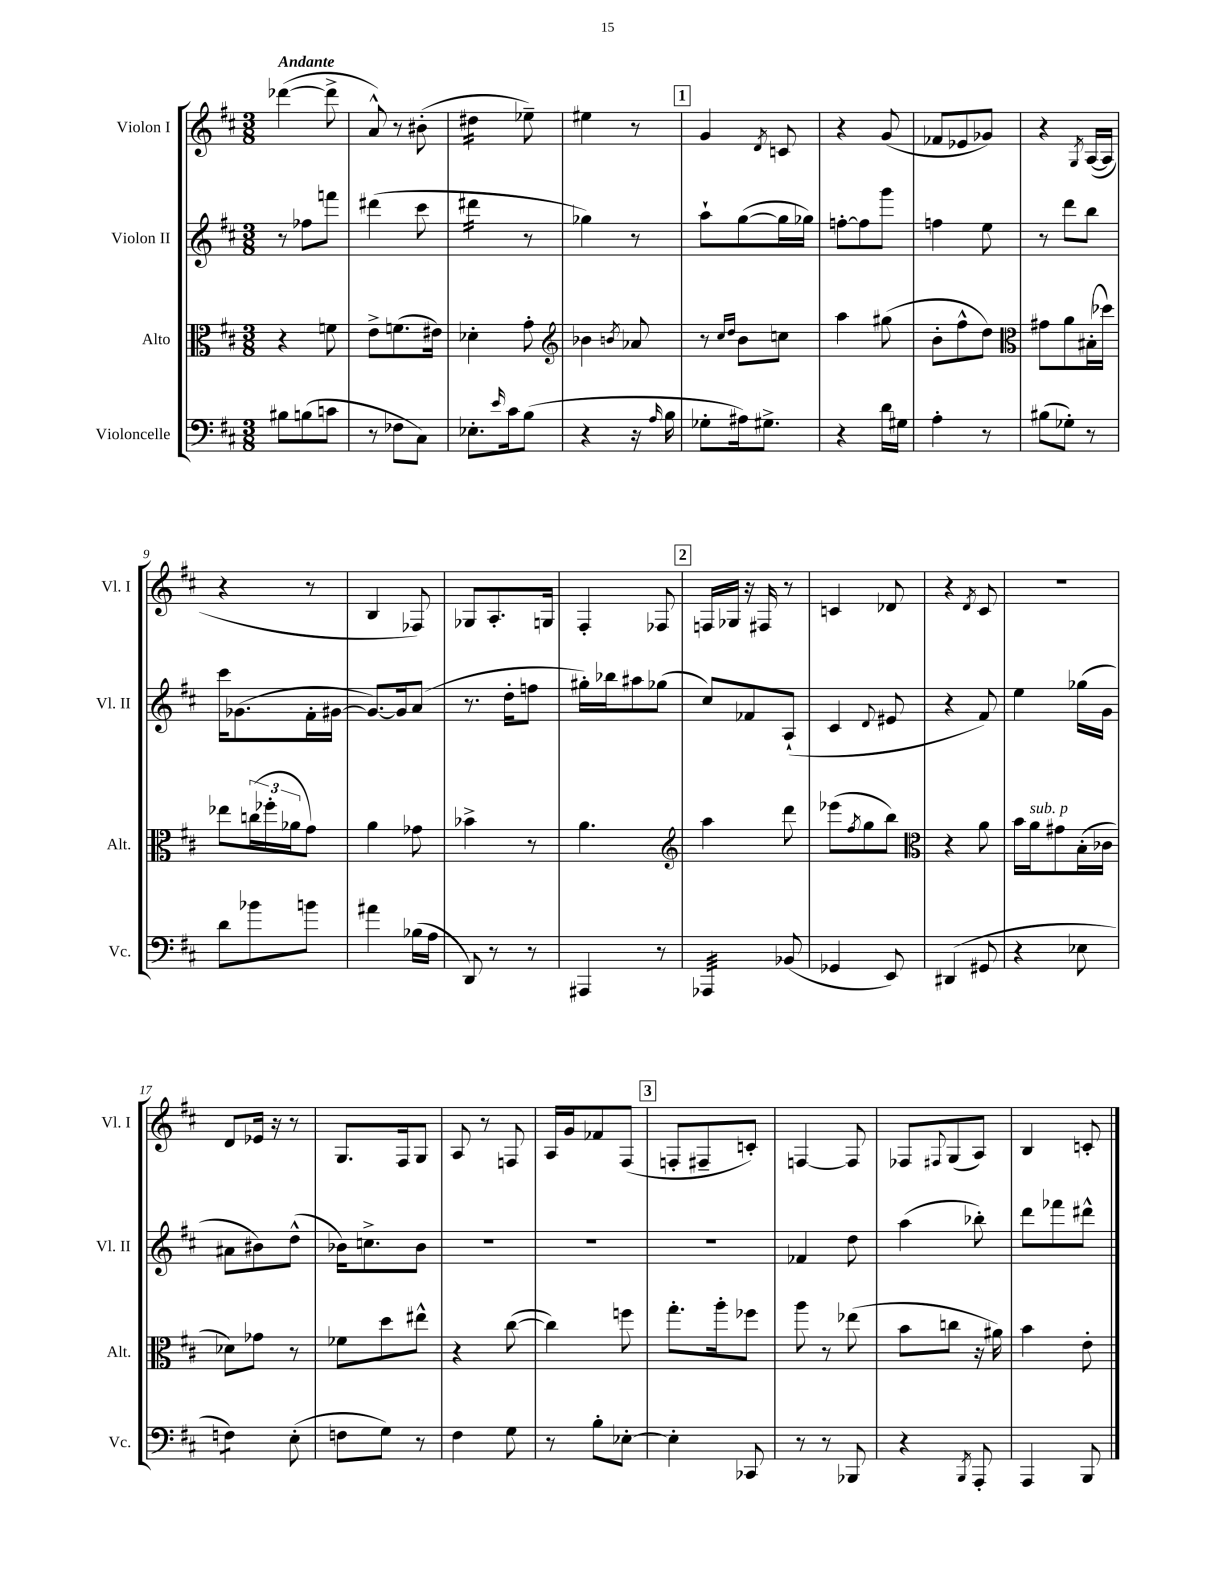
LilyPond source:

<<
\new StaffGroup <<
\new Staff = "s0" \with { instrumentName = "Violon I" shortInstrumentName = "Vl. I" } {
    \clef treble \key d \major \numericTimeSignature \time 3/8 \tempo "Andante"
    des'''4~( des'''8-> |
    a'8-^) r8 bis'8-.( |
    dis''4:16 ees''8--) |
    eis''4 r8 |
    \mark \markup { \box "1" } g'4 \acciaccatura { d'8 } c'8 |
    r4 g'8( |
    fes'8 ees'8 ges'8) |
    r4 \acciaccatura { g8 } a16~( a16 |
    r4 r8 |
    b4 fes8) |
    ges8 a8.-. g16 |
    fis4-. fes8 |
    \mark \markup { \box "2" } f16 ges16 r16 fis16 r8 |
    c'4 des'8 |
    r4 \acciaccatura { d'8 } cis'8 |
    R4. |
    d'8 ees'16 r16 r8 |
    g8. fis16 g8 |
    a8 r8 f8 |
    a16 g'16 fes'8 fis8( |
    \mark \markup { \box "3" } f8-. fis8-- c'8-.) |
    f4~ f8 |
    fes8 \appoggiatura { fis8 } g8( a8) |
    b4 c'8-. \bar "|." |
}
\new Staff = "s1" \with { instrumentName = "Violon II" shortInstrumentName = "Vl. II" } {
    \clef treble \key d \major \numericTimeSignature \time 3/8
    r8 fes''8 f'''8 |
    dis'''4( cis'''8 |
    dis'''4:16 r8 |
    ges''4) r8 |
    \mark \markup { \box "1" } a''8-! g''8~( g''16 ges''16) |
    f''8~-. f''8 g'''8 |
    f''4 e''8 |
    r8 d'''8 b''8 |
    cis'''16 ges'8.( fis'16-. gis'16~ |
    gis'8.~) gis'16 a'8( |
    r8. d''16-. f''8 |
    gis''16-.) bes''16 ais''8 ges''8( |
    \mark \markup { \box "2" } cis''8) fes'8 a8-!( |
    cis'4 \appoggiatura { d'8 } eis'8 |
    r4 fis'8) |
    e''4 ges''16( g'16 |
    ais'8 bis'8) d''8-^( |
    bes'16) c''8.-> bes'8 |
    R4. |
    R4. |
    \mark \markup { \box "3" } R4. |
    fes'4 d''8 |
    a''4( bes''8-.) |
    d'''8 fes'''8 dis'''8-^ \bar "|." |
}
\new Staff = "s2" \with { instrumentName = "Alto" shortInstrumentName = "Alt." } {
    \clef alto \key d \major \numericTimeSignature \time 3/8
    r4 f'8 |
    e'8-> f'8.( eis'16) |
    des'4-. g'8-. |
    \clef treble bes'4 \acciaccatura { b'8 } aes'8 |
    \mark \markup { \box "1" } r8 \grace { cis''16 d''16 } b'8 c''8 |
    a''4 gis''8( |
    b'8-. fis''8-^ d''8) |
    \clef alto gis'8 a'8 bis16-.( des''16) |
    ees''8 \tuplet 3/2 { c''16( fes''16-. aes'16 } g'8) |
    a'4 ges'8 |
    bes'4-> r8 |
    a'4. |
    \mark \markup { \box "2" } \clef treble a''4 d'''8 |
    ees'''8( \acciaccatura { fis''8 } g''8 b''8) |
    \clef alto r4 a'8 |
    b'16 a'16^\markup { \italic "sub. p" } gis'8 b16-.( ces'16 |
    des'8) ges'8 r8 |
    fes'8 d''8 eis''8-^ |
    r4 cis''8~( |
    cis''4) f''8 |
    \mark \markup { \box "3" } g''8.-. a''16-. fes''8 |
    a''8 r8 ees''8( |
    b'8 c''8 r16 ais'16) |
    b'4 e'8-. \bar "|." |
}
\new Staff = "s3" \with { instrumentName = "Violoncelle" shortInstrumentName = "Vc." } {
    \clef bass \key d \major \numericTimeSignature \time 3/8
    bis8 b8( c'8 |
    r8 fes8 cis8) |
    ees8.-. \grace { e'16 } cis'16 b8( |
    r4 r16 \grace { a16 } b16 |
    \mark \markup { \box "1" } ges8-. ais16) gis8.-> |
    r4 d'16 gis16 |
    a4-. r8 |
    bis8( ges8-.) r8 |
    d'8 bes'8 b'8 |
    ais'4 bes16( a16 |
    d,8) r8 r8 |
    ais,,4 r8 |
    \mark \markup { \box "2" } aes,,4:32 bes,8( |
    ges,4 e,8) |
    dis,4( gis,8 |
    r4 ees8 |
    f4:8) e8-.( |
    f8 g8) r8 |
    fis4 g8 |
    r8 b8-. ees8~-. |
    \mark \markup { \box "3" } ees4-. ces,8 |
    r8 r8 bes,,8 |
    r4 \acciaccatura { b,,8 } a,,8-. |
    a,,4 b,,8 \bar "|." |
}
>>
>>
